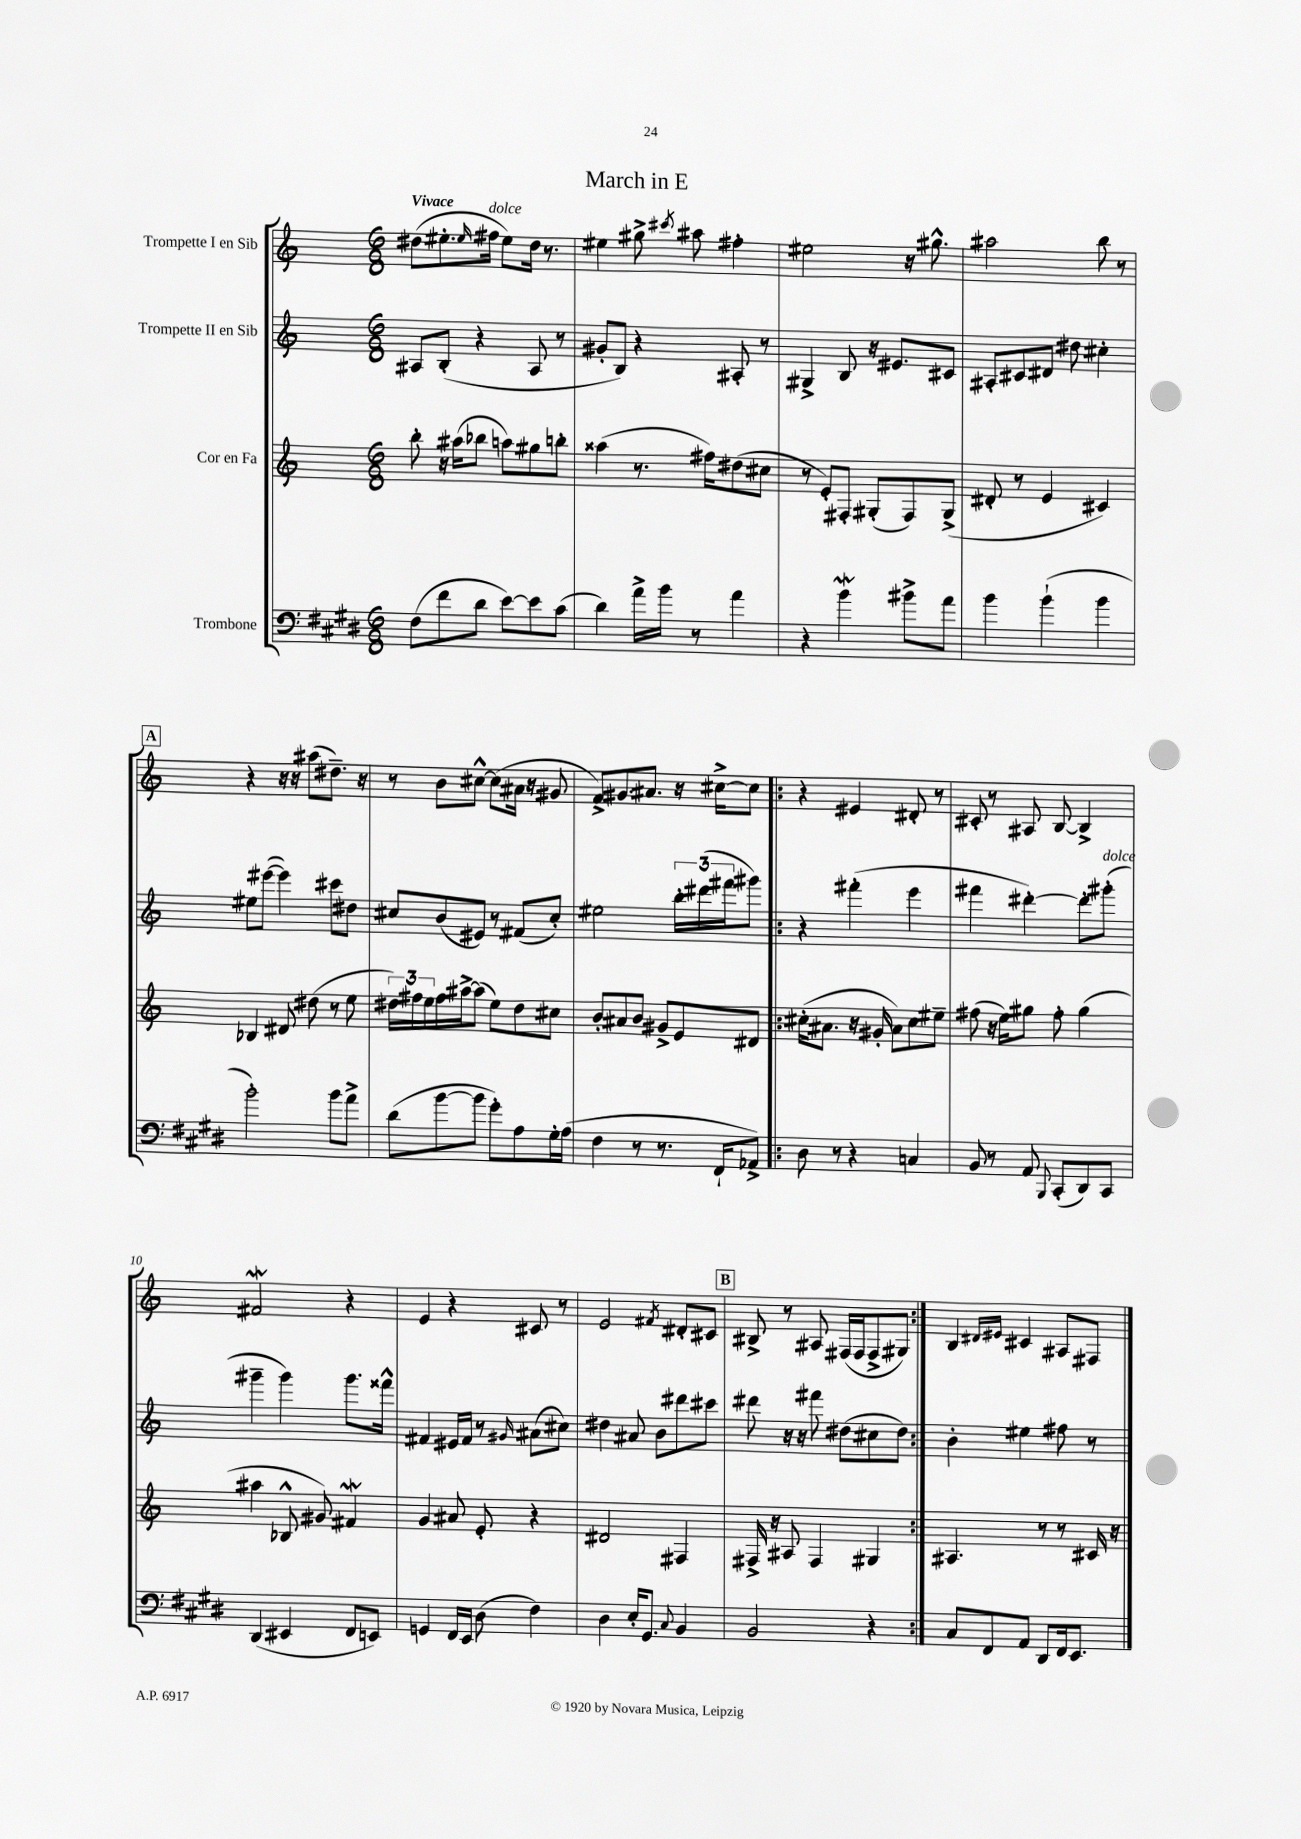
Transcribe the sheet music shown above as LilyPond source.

\header { title = "March in E" }
<<
\new StaffGroup <<
\new Staff = "s0" \with { instrumentName = "Trompette I en Sib" } {
    \clef treble \key c \major \numericTimeSignature \time 6/8 \tempo "Vivace"
    dis''8( eis''8.-. \grace { eis''16 } fis''16^\markup { \italic "dolce" } eis''8) dis''16 r8. |
    eis''4 gis''8-> \acciaccatura { cis'''8 } ais''8 fis''4-. |
    eis''2 r16 gis''8.-^ |
    ais''2 b''8 r8 |
    \mark \markup { \box "A" } r4 r16 r16 ais''8( dis''8.--) r16 |
    r8 b'8 cis''8~-^ cis''8( ais'16 r16 gis'8 |
    f'8->) gis'8. ais'8. r16 cis''16~-> cis''8 |
    \repeat volta 2 { r4 eis'4 dis'8-. r8 |
    cis'8-. r8 ais8 b8~ b4-> |
    fis'2\mordent r4 |
    e'4 r4 cis'8 r8 |
    e'2 \acciaccatura { fis'8 } dis'8-. cis'8 |
    \mark \markup { \box "B" } bis8-> r8 ais8 fis16( fis16 fis8-> gis8) | }
    b4 \grace { dis'16 eis'16 } cis'4 ais8 fis8 \bar "|." |
}
\new Staff = "s1" \with { instrumentName = "Trompette II en Sib" } {
    \clef treble \key c \major \numericTimeSignature \time 6/8
    ais8 b8-.( r4 ais8 r8 |
    gis'8-. b8) r4 ais8-. r8 |
    gis4-> b8 r16 eis'8. cis'8 |
    ais8-. cis'8 dis'8 dis''8 cis''4-. |
    \mark \markup { \box "A" } eis''8 eis'''8~( eis'''4) cis'''8 dis''8 |
    cis''8 b'8( eis'8) r8 fis'8( cis''8-.) |
    eis''2 \tuplet 3/2 { b''16-. dis'''16( fis'''16 } gis'''8) |
    \repeat volta 2 { r4 fis'''4-.( e'''4 |
    fis'''4 dis'''4~-.) dis'''8-. gis'''8-.^\markup { \italic "dolce" }( |
    gis'''4-- gis'''4) gis'''8. fisis'''16-^ |
    fis'4 eis'16 fis'16 r8 \grace { gis'16 } ais'8( cis''8) |
    dis''4 ais'8 b'8 dis'''8 cis'''8 |
    \mark \markup { \box "B" } dis'''8 r16 r16 fis'''8 dis''8( cis''8 dis''8) | }
    b'4-. eis''4 fis''8 r8 \bar "|." |
}
\new Staff = "s2" \with { instrumentName = "Cor en Fa" } {
    \clef treble \key c \major \numericTimeSignature \time 6/8
    b''8-. r16 ais''16( bes''8 a''8) gis''8 b''8-. |
    aisis''4( r8. fis''16) dis''8( cis''8 |
    r8 e'8-.) fis8-. gis8-.( fis8) gis8->( |
    dis'8-. r8 e'4 cis'4) |
    \mark \markup { \box "A" } bes4 dis'8 dis''8( r8 e''8 |
    \tuplet 3/2 { dis''16) fis''16 e''16 } fis''16 ais''16~-> ais''8( e''8) dis''8 cis''8 |
    b'8-. ais'8 b'8 gis'8-> e'8 dis'8 |
    \repeat volta 2 { cis''16-.( ais'8. r16 gis'16-. ais'8) cis''8 eis''8-- |
    fis''8( r16 e''16) gis''8 fis''8-. gis''4( |
    ais''4 bes8-^ gis'8) fis'4\mordent |
    g'4 ais'8 e'8-. r4 |
    dis'2 fis4 |
    \mark \markup { \box "B" } fis16-> r16 ais8 fis4 gis4 | }
    ais4. r8 r8 cis'16 r16 \bar "|." |
}
\new Staff = "s3" \with { instrumentName = "Trombone" } {
    \clef bass \key e \major \numericTimeSignature \time 6/8
    fis8( fis'8 dis'8 e'8~) e'8 cis'8( |
    dis'4) a'16-> b'16 r8 a'4 |
    r4 b'4\mordent bis'8-> a'8 |
    b'4 b'4-!( b'4 |
    \mark \markup { \box "A" } b'2-.) b'8 a'8-> |
    dis'8( b'8~ b'8 gis'8-.) a8 gis16-. a16( |
    fis4 r8 r8. fis,16-! aes,8->) |
    \repeat volta 2 { dis8 r8 r4 c4 |
    b,8 r8 a,8 \appoggiatura { b,,8 } cis,8-.( dis,8) cis,8 |
    dis,4( eis,4 fis,8 e,8) |
    g,4 fis,16 e,16 dis8( fis4) |
    dis4 e16-. gis,8. \appoggiatura { cis8 } b,4 |
    \mark \markup { \box "B" } b,2 r4 | }
    cis8 fis,8 a,8 dis,8 fis,16 e,8. \bar "|." |
}
>>
>>
